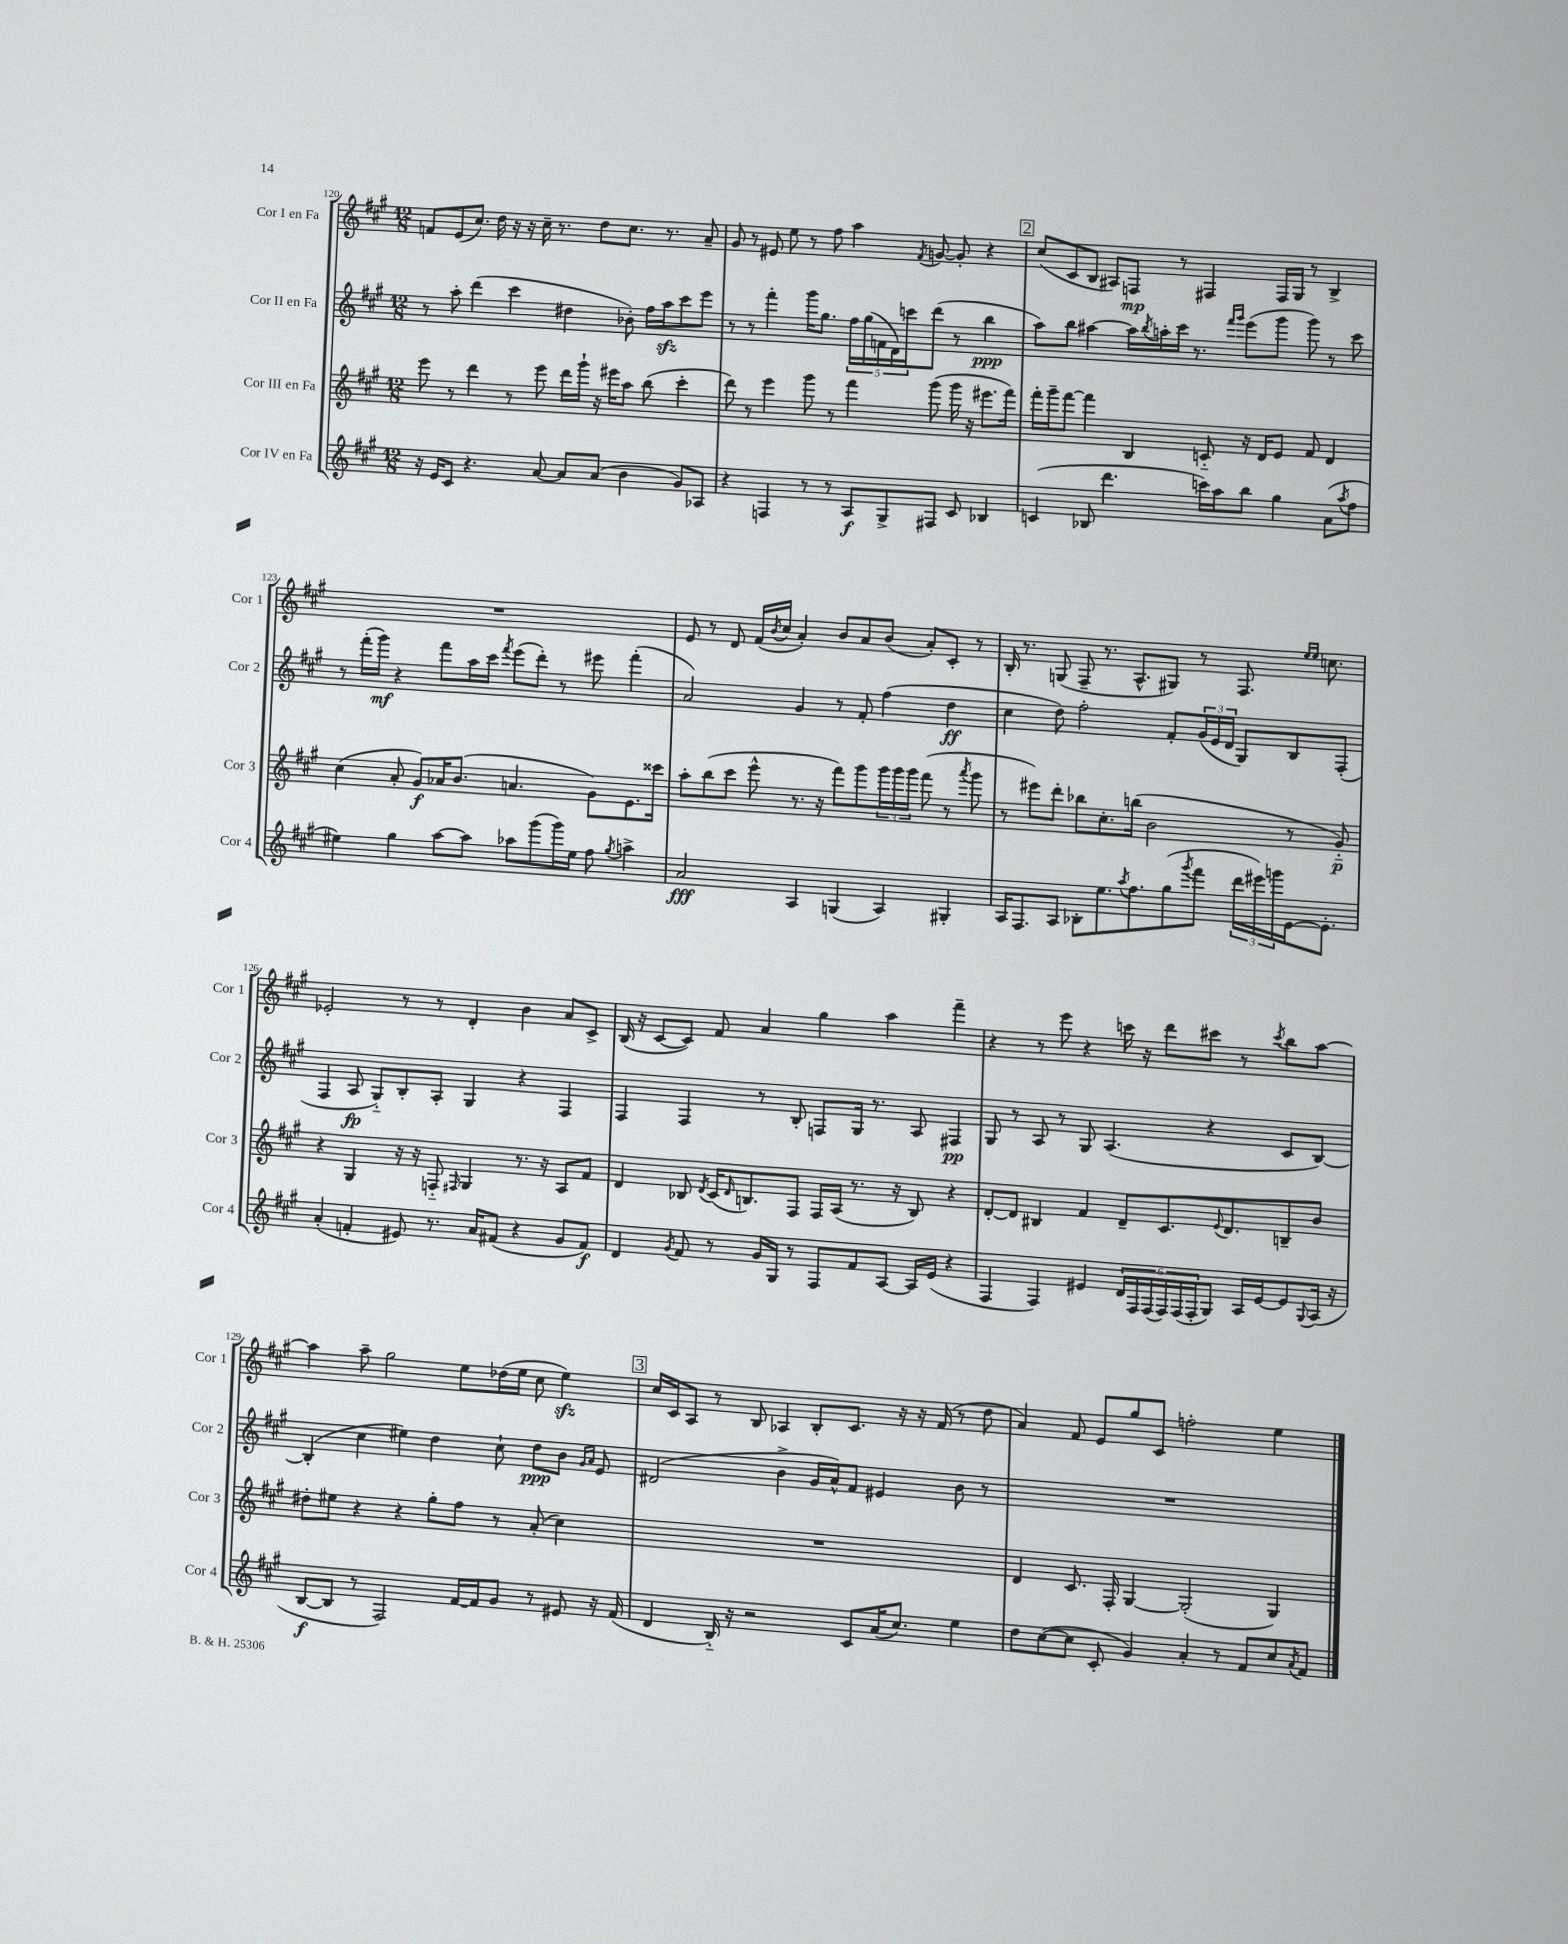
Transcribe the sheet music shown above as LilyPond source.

<<
\new StaffGroup <<
\new Staff = "s0" \with { instrumentName = "Cor I en Fa" shortInstrumentName = "Cor 1" } {
    \clef treble \key a \major \numericTimeSignature \time 12/8
    f'8 e'8( cis''8.) d''16 r16 r16 cis''16-- r8. d''8 cis''8. r8. a'8-- |
    gis'8 r8 eis'8 e''8 r8 fis''8 a''4 \acciaccatura { fis'8 } g'8~ g'8-. r4 |
    \mark \markup { \box "2" } cis''8( cis'8 b8 ais8) f8\mp r8 fis4 fis16 gis16 r8 b4-> |
    R1. |
    e'8 r8 d'8 fis'16( \acciaccatura { b'8 } cis''16 a'4-.) b'8 a'8 b'8( a'8-.) cis'8-. r8 |
    b16-. r8. g8( fis8-- r8. a8.-^ gis8) r8 fis8. \grace { e''16 e''16 } c''8. |
    ees'2-. r8 r8 d'4-. b'4 a'8 cis'8-> |
    b16( r16 cis'8~ cis'8) fis'8 a'4 gis''4 a''4 fis'''4-- |
    r4 r8 e'''8 r4 c'''16 r16 d'''8 cis'''8 r8 \acciaccatura { cis'''8 } b''8 a''8~ |
    a''4 a''8-- gis''2 e''8 des''16( e''16 cis''8 e''4\sfz) |
    \mark \markup { \box "3" } cis''16 cis'16 a8 r8 b8 aes4 b8-. cis'8. r16 r16 fis'16( r8 d''8 |
    a'4) fis'8 e'8 gis''8 cis'8 f''2-. e''4 \bar "|." |
}
\new Staff = "s1" \with { instrumentName = "Cor II en Fa" shortInstrumentName = "Cor 2" } {
    \clef treble \key a \major \numericTimeSignature \time 12/8
    r8 a''8-. d'''4( cis'''4 dis''4 bes'8-.) fis''16 a''16\sfz cis'''8 e'''8 |
    r8 r8 fis'''4-. gis'''16 gis''8. \tuplet 5/4 { fis''16 gis''16( f'16 d'16) c'''16 } d'''8( r8 b''4\ppp |
    \mark \markup { \box "2" } a''8) b''8 ais''4~ ais''16 \acciaccatura { b''8 } a''16-. cis'''16 r8. \grace { fis'''16 gis'''16 } e'''8( gis'''8 gis'''8) r8 cis'''8 |
    r8 fis'''16-.( gis'''16\mf) r4 fis'''8 a''16 cis'''16 \acciaccatura { fis'''8 } e'''8( d'''8-.) r8 eis'''8 fis'''4-.( |
    a'2) gis'4 r8 fis'8-. fis''4( d''4\ff |
    cis''4 d''8) fis''2-. fis'8-. \tuplet 3/2 { gis'16( e'16 d'16 } gis8) b8 fis8-.( |
    fis4 a8\fp gis8-_) b8-. a8-. gis4 r4 fis4 |
    fis4 fis4 r8 b8-. f8 gis16 r8. a8 fis4\pp |
    gis8 r8 a8 r8 gis8 a4.( r4 cis'8 b8~) |
    b4-.( cis''4 eis''4) d''4 cis''8-! d''8\ppp b'8 \grace { gis'16 a'16 } e'8 |
    \mark \markup { \box "3" } dis'2( b'4-> gis'16 a'16-^) fis'8 eis'4 b'8 r8 |
    R1. \bar "|." |
}
\new Staff = "s2" \with { instrumentName = "Cor III en Fa" shortInstrumentName = "Cor 3" } {
    \clef treble \key a \major \numericTimeSignature \time 12/8
    e'''8 r8 d'''4 r8 e'''8 d'''16 gis'''16-! r16 eis'''16 a''8 b''8( cis'''4-. |
    d'''8) r8 e'''4 gis'''8 r8 fis'''4 gis'''8( gis'''16 r16 eis'''8. fis'''16) |
    \mark \markup { \box "2" } fis'''16-. gis'''16-- fis'''8~ fis'''4 b4 c'8-_ r16 d'16 e'8 fis'8 d'4 |
    cis''4( a'8-. gis'8\f) aes'16 b'8.( a'4. gis'8) e'8. cisis'''16 |
    a''8-. b''8( cis'''8 e'''8-^ r8. r16 fis'''8) gis'''8 \tuplet 3/2 { gis'''16 gis'''16 gis'''16 } fis'''8( r8 \acciaccatura { a'''8 } gis'''8 |
    r8 eis'''8) d'''8-. bes''8 cis''8.-. b''16( b'2 r8 gis'8-_\p) |
    r4 gis4 r16 r16 f8-_ \grace { fis16 } gis4 r8. r16 a8 fis'8 |
    d'4 bes8 \acciaccatura { d'8 } cis'16( \grace { d'16 } b8.) fis8 fis16 a16( r8. r16 b8) r4 |
    d'8~-. d'8 bis4 fis'4 d'8-- cis'8. \appoggiatura { e'8 } d'8. b8-- b'8 |
    dis''8-. eis''8 r4 r4 gis''8-. fis''8 r8 a'8-.( cis''4) |
    \mark \markup { \box "3" } R1. |
    d'4 cis'8. fis16-. gis4~ gis2-.( gis4) \bar "|." |
}
\new Staff = "s3" \with { instrumentName = "Cor IV en Fa" shortInstrumentName = "Cor 4" } {
    \clef treble \key a \major \numericTimeSignature \time 12/8
    r16 e'16 cis'8 r4. a'8~ a'8 a'8( b'4 gis'8) aes8 |
    r4 f4 r8 r8 a8\f gis8-> fis8 cis'8 bes4 |
    \mark \markup { \box "2" } c'4( bes8 d'''4. c'''16) a''16 b''8 gis''4 a'8( \acciaccatura { a''8 } fis''8 |
    eis''4) gis''4 a''8~ a''8 aes''8 gis'''8( gis'''16) eis''16 fis''8 \acciaccatura { gis''8 } a''4-> |
    a'2\fff a4 g4( a4) gis4-. |
    a16 fis8. a8 bes8-. e''8. \acciaccatura { a''8 } fis''8. gis''8( \acciaccatura { gis'''8 } fis'''8 \tuplet 3/2 { d'''16 eis'''16) g'''16 } e'16~ e'8.-. |
    a'4-.( f'4-. eis'8) r8. a'16 fis'8( r4 gis'8 fis'8\f) |
    d'4 \acciaccatura { gis'8 } fis'8 r8 gis'16 gis16 r8 fis8 fis'8 a8~ a16 e'16( r4 |
    fis4 fis4) eis'4 \tuplet 6/4 { d'16 fis16 fis16( fis16) fis16( fis16-. } gis8) a16 eis'16~ eis'8 \appoggiatura { gis8 } a16( r16 |
    b8~\f b8 r8 fis2) fis'16~ fis'16 gis'8 r8 eis'8 r16 fis'16( |
    \mark \markup { \box "3" } d'4 b16-_) r16 r2 cis'8 a'16( cis''8.) e''4 |
    d''8 cis''8~( cis''8 cis'8-. gis'4) a'4-. r8 fis'8 cis''8 \acciaccatura { a'8 } fis'8 \bar "|." |
}
>>
>>
\layout { \context { \Score currentBarNumber = #120 } }
